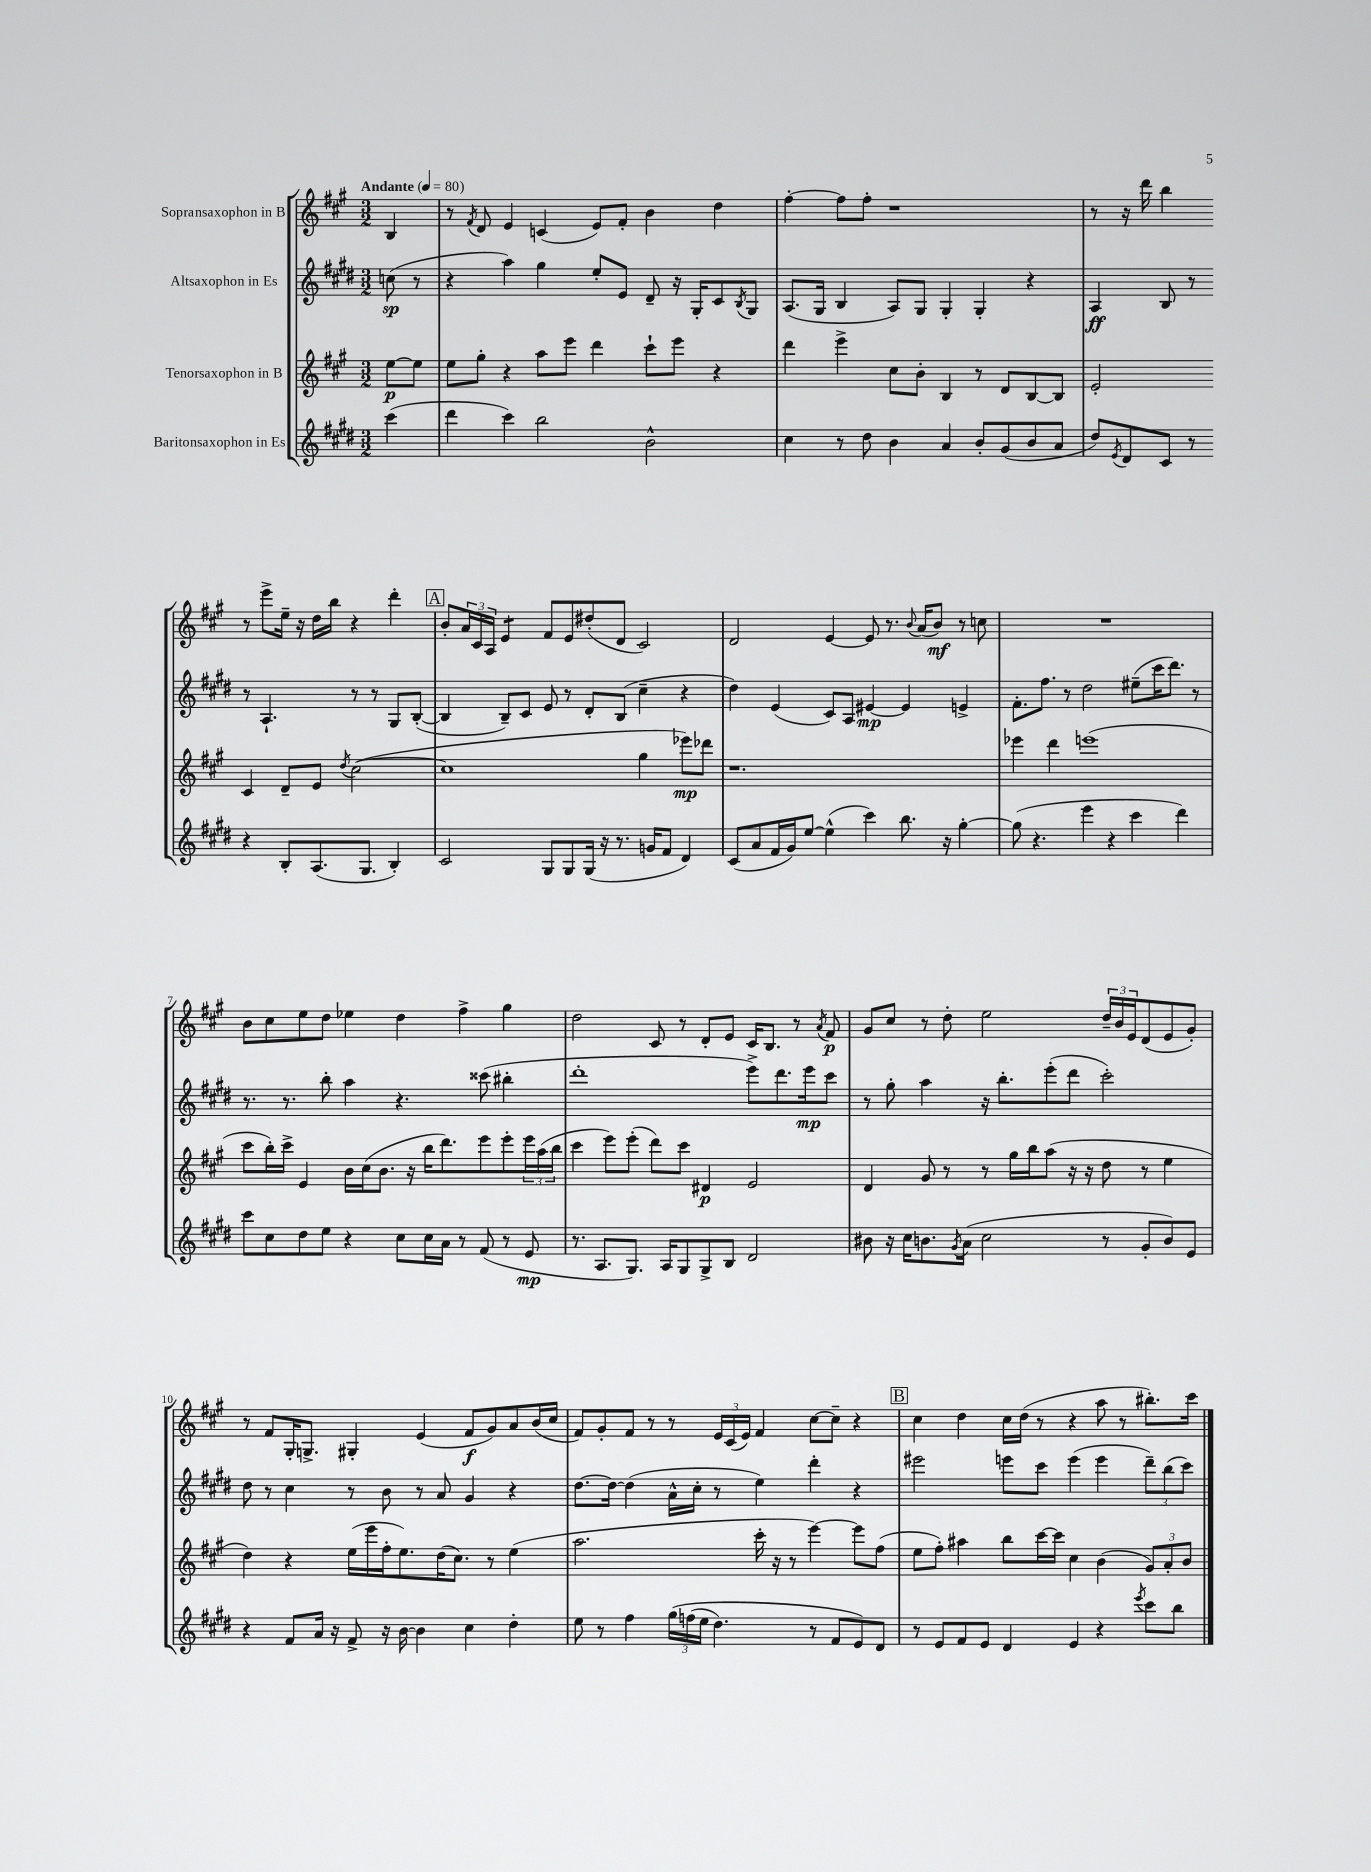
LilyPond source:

<<
\new StaffGroup <<
\new Staff = "s0" \with { instrumentName = "Sopransaxophon in B" } {
    \clef treble \key a \major \numericTimeSignature \time 3/2 \partial 4 \tempo "Andante" 4 = 80
    b4 |
    r8 \acciaccatura { fis'8 } d'8 e'4 c'4( e'8) fis'8-. b'4 d''4 |
    fis''4~-. fis''8 fis''8-. r1 |
    r8 r16 d'''16 b''4 r8 e'''8-> e''16-- r16 d''16 b''16 r4 d'''4-. |
    \mark \markup { \box "A" } b'8-. \tuplet 3/2 { a'16 cis'16 a16 } e'4:8 fis'8 e'8 dis''8-.( d'8 cis'2) |
    d'2 e'4~ e'8 r8. \appoggiatura { b'8 } a'16( b'8\mf) r8 c''8 |
    R1. |
    b'8 cis''8 e''8 d''8 ees''4 d''4 fis''4-> gis''4 |
    d''2 cis'8 r8 d'8-. e'8 cis'16 b8. r8 \acciaccatura { a'8 } fis'8\p |
    gis'8 cis''8 r8 d''8-. e''2 \tuplet 3/2 { d''16-- b'16 e'16 } d'8( e'8 gis'8-.) |
    r8 fis'8 gis16-. g8.-> gis4-. e'4( fis'8\f gis'8) a'8 b'16( cis''16 |
    fis'8) gis'8-. fis'8 r8 r8 \tuplet 3/2 { e'16 cis'16( e'16) } fis'4 cis''8~ cis''8-- r4 |
    \mark \markup { \box "B" } cis''4 d''4 cis''16 d''16( r8 r4 a''8 r8 bis''8.-.) cis'''16 \bar "|." |
}
\new Staff = "s1" \with { instrumentName = "Altsaxophon in Es" } {
    \clef treble \key e \major \numericTimeSignature \time 3/2 \partial 4
    c''8\sp( r8 |
    r4 a''4) gis''4 e''8-. e'8 dis'8-- r16 gis16-. cis'8 \acciaccatura { b8 } gis8 |
    a8.( gis16 b4 a8) gis8 gis4-. gis4-. r4 |
    a4\ff b8 r8 r8 a4.-! r8 r8 gis8 b8~-.( |
    \mark \markup { \box "A" } b4 b8--) cis'8 e'8 r8 dis'8-. b8( cis''4-- r4 |
    dis''4) e'4( cis'8) a8 eis'4~\mp eis'4 e'4-> |
    fis'8.-. fis''8. r8 dis''2 eis''8--( cis'''16 dis'''8.) r8 |
    r8. r8. b''8-. a''4 r4. cisis'''8( bis''4-. |
    dis'''1-. e'''8->) dis'''8. e'''16\mp cis'''8 |
    r8 gis''8-. a''4 r16 b''8.-. e'''8-.( dis'''8 cis'''2-.) |
    dis''8 r8 cis''4 r8 b'8 r8 a'8 gis'4 r4 |
    dis''8.~ dis''16~ dis''4( a'16-^ cis''16-. r8 e''4) dis'''4-. r4 |
    \mark \markup { \box "B" } eis'''2 e'''8 cis'''8 e'''4( e'''4 \tuplet 3/2 { dis'''8--) b''8( cis'''8) } \bar "|." |
}
\new Staff = "s2" \with { instrumentName = "Tenorsaxophon in B" } {
    \clef treble \key a \major \numericTimeSignature \time 3/2 \partial 4
    e''8~\p e''8 |
    e''8 gis''8-. r4 a''8 e'''8 d'''4 cis'''8-! e'''8 r4 |
    d'''4 e'''4-> cis''8 b'8-. b4 r8 d'8 b8~ b8 |
    e'2-. cis'4 d'8-- e'8 \acciaccatura { d''8 } cis''2~( |
    \mark \markup { \box "A" } cis''1 gis''4 ees'''8\mp) des'''8 |
    r1. |
    ees'''4 d'''4 e'''1( |
    cis'''8 b''16-.) cis'''16-> e'4 b'16 cis''16( b'8. r16 b''16 d'''8.) e'''8 e'''8-. \tuplet 3/2 { e'''16 a''16( b''16 } |
    cis'''4 e'''8) e'''8-.( d'''8) cis'''8 dis'4\p e'2 |
    d'4 gis'8 r8 r8 gis''16 b''16 a''8( r16 r16 d''8 r8 e''4 |
    d''4) r4 e''16( e'''16 fis''16-. e''8.) d''16( cis''8.) r8 e''4( |
    a''2. cis'''16-. r16 r8 e'''4~) e'''8 fis''8( |
    \mark \markup { \box "B" } e''8 fis''8-.) ais''4 b''8 cis'''16~ cis'''16 cis''4 b'4( \tuplet 3/2 { gis'8) a'8-. b'8 } \bar "|." |
}
\new Staff = "s3" \with { instrumentName = "Baritonsaxophon in Es" } {
    \clef treble \key e \major \numericTimeSignature \time 3/2 \partial 4
    cis'''4( |
    dis'''4 cis'''4) b''2 b'2-^ |
    cis''4 r8 dis''8 b'4 a'4 b'8-. gis'8( b'8 a'8 |
    dis''8) \acciaccatura { e'8 } dis'8 cis'8 r8 r4 b8-. a8.( gis8. b4-.) |
    \mark \markup { \box "A" } cis'2 gis8 gis8 gis16( r16 r8. g'16 fis'8 dis'4) |
    cis'8( a'8 fis'16 gis'16) e''8~ e''4-^( cis'''4) b''8. r16 gis''4~-. |
    gis''8( r4. e'''4 r4 cis'''4 dis'''4) |
    cis'''8 cis''8 dis''8 e''8 r4 cis''8 cis''16 a'16 r8 fis'8( r8 e'8\mp |
    r8. a8. gis8.) a16 gis8 gis8-> b8 dis'2 |
    bis'8 r16 cis''16 b'8. \acciaccatura { gis'8 } a'16( cis''2 r8 gis'8-. b'8) e'8 |
    r4 fis'8 a'16 r16 fis'8-> r16 b'16~ b'4 cis''4 dis''4-. |
    e''8 r8 fis''4 \tuplet 3/2 { gis''16\( f''16( e''16 } dis''4.) r8 fis'8 e'8\) dis'8 |
    \mark \markup { \box "B" } r8 e'8 fis'8 e'8 dis'4 e'4 r4 \acciaccatura { e'''8 } cis'''8 b''8 \bar "|." |
}
>>
>>
